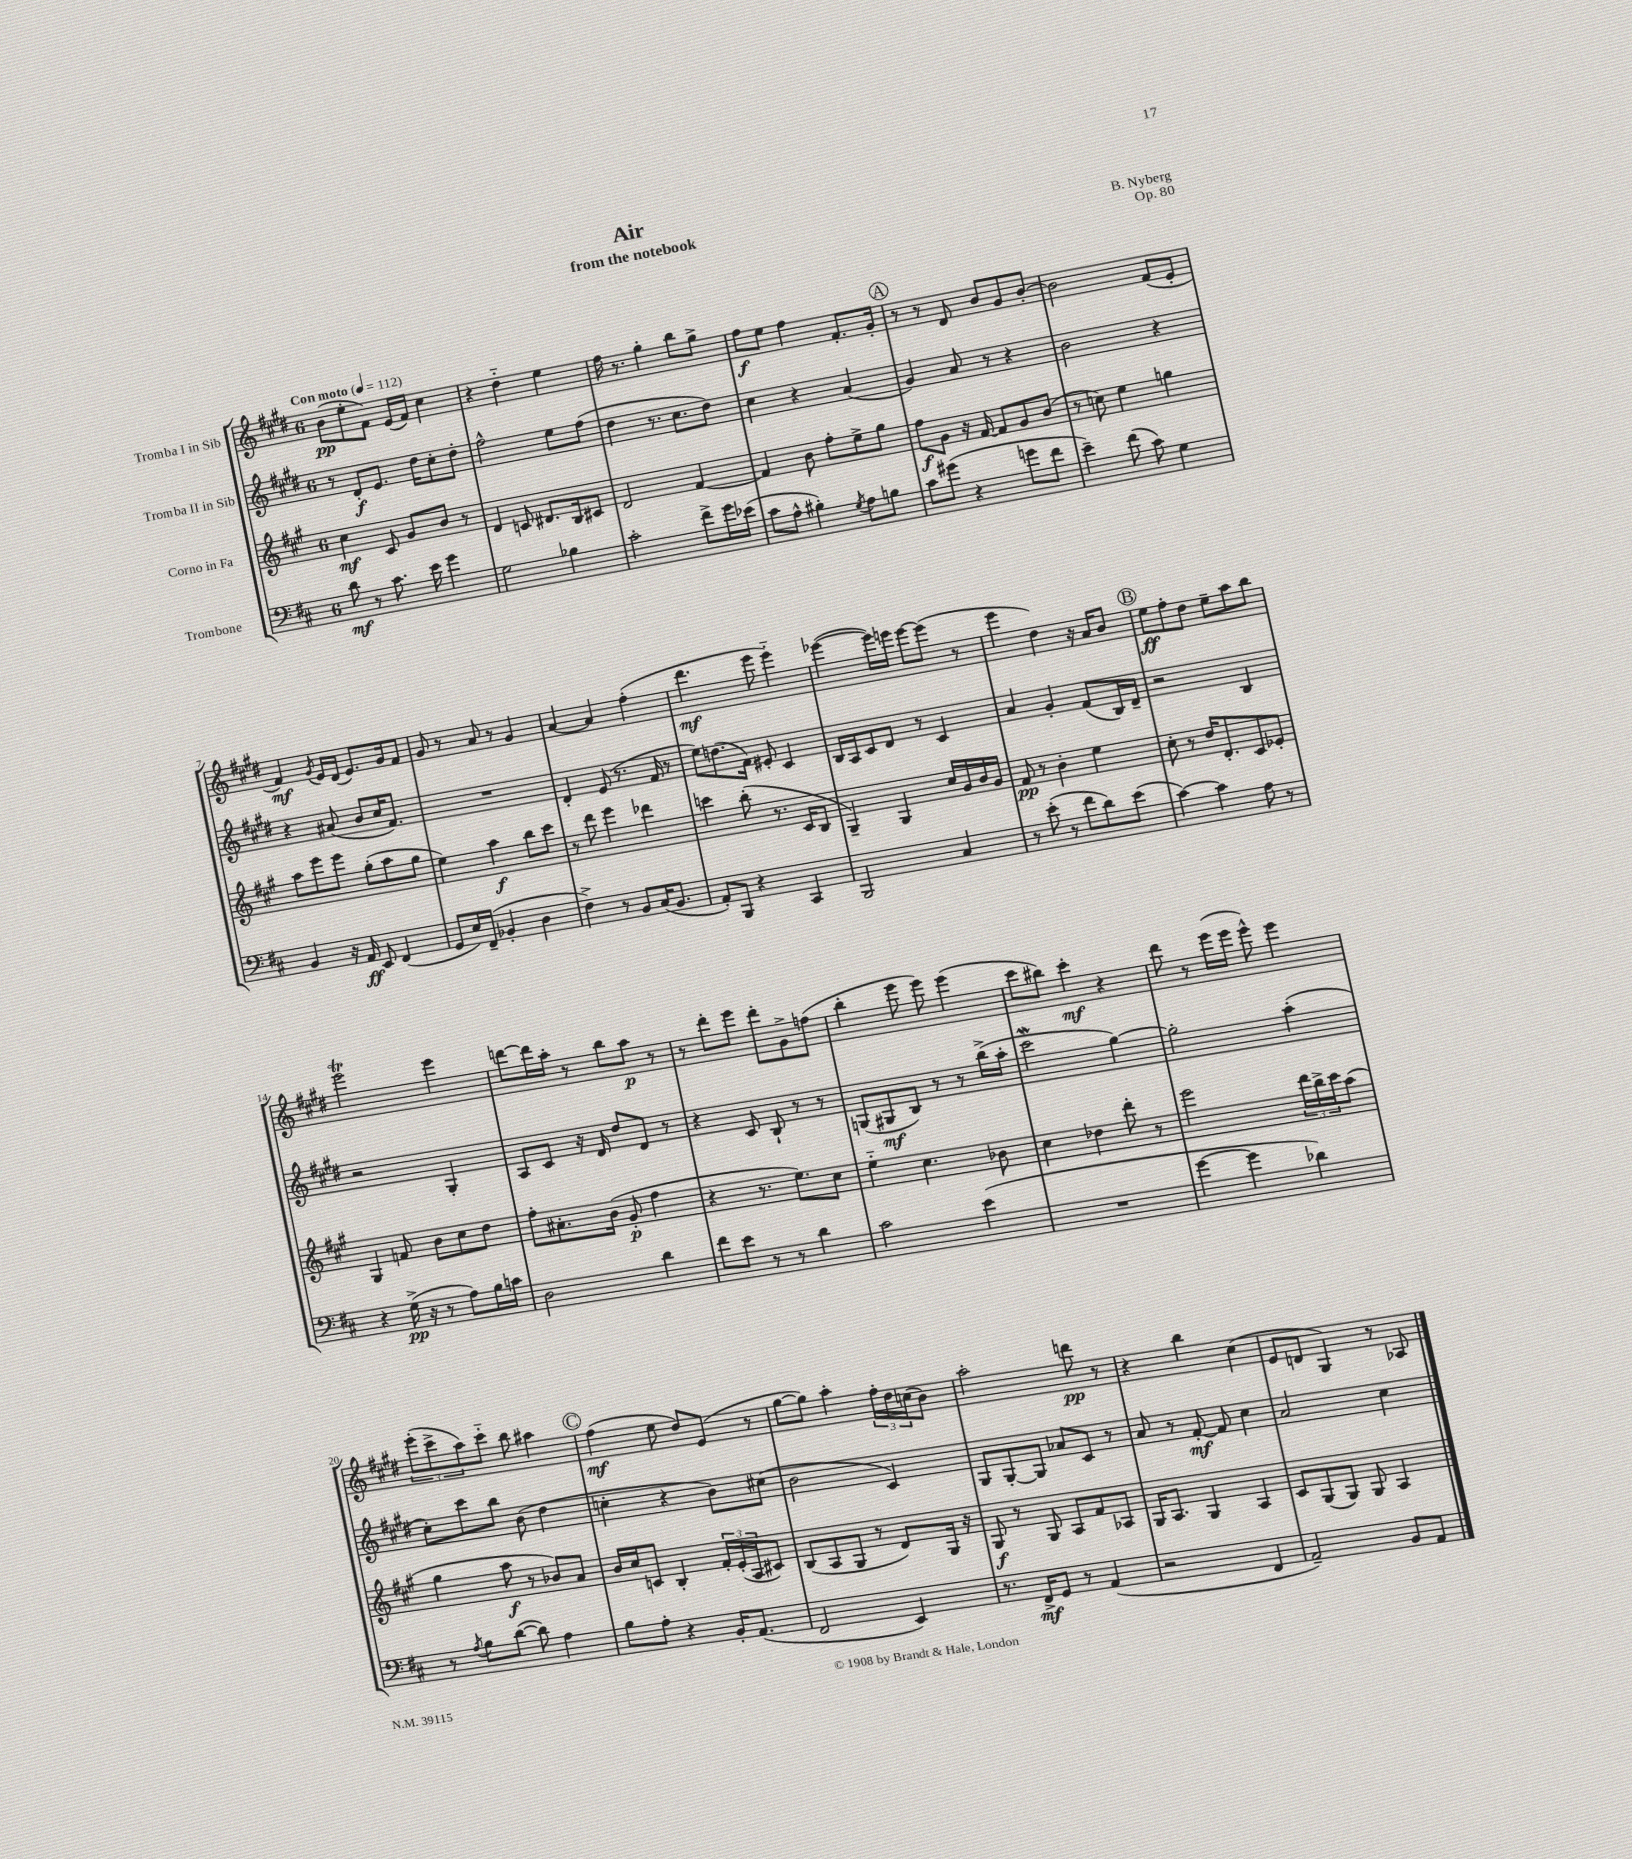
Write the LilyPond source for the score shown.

\header { title = "Air" composer = "B. Nyberg" subtitle = "from the notebook" opus = "Op. 80" }
<<
\new StaffGroup <<
\new Staff = "s0" \with { instrumentName = "Tromba I in Sib" } {
    \clef treble \key e \major \once \override Staff.TimeSignature.style = #'single-digit \time 6/8 \tempo "Con moto" 4 = 112
    b'8\pp( e''8-. fis'8) e'16( fis'16) cis''4 |
    r4 dis''4-_ e''4 |
    fis''16 r8. gis''4-. b''8 gis''8-> |
    fis''8\f e''8 fis''4 fis'8.-. gis'16-. |
    \mark \markup { \circle "A" } r8 r8 dis'8 b'8 gis'8 b'8~-. |
    b'2 fis'8( e'8-. |
    fis'4\mf) \acciaccatura { gis'8 } e'16 dis'16( e'8.) gis'16 fis'8 |
    gis'8 r8 a'8 r8 gis'4 |
    a'4~ a'4 fis''4-.( |
    dis'''4.\mf e'''8 e'''4-_) |
    ees'''4~( ees'''16) e'''16 e'''8~ e'''8( r8 |
    e'''4 dis''4) r16 a'16 b'8 |
    \mark \markup { \circle "B" } e''8\ff fis''8-. dis''8 e''8-- a''8 b''8 |
    e'''2\trill e'''4 |
    d'''8~ d'''16 a''16-. r8 b''8 a''8\p r8 |
    r8 dis'''8-. e'''8 dis'''8-. gis'8-> f''8( |
    b''4-. e'''8 e'''8) e'''4( |
    cis'''8 bis''8) cis'''4-.\mf r4 |
    dis'''8 r8 e'''16( e'''16 e'''8-^) e'''4 |
    \tuplet 3/2 { e'''8-.( cis'''8-> a''8) } cis'''8-_ b''8 ais''4 |
    \mark \markup { \circle "C" } fis''4\mf( e''8 dis''8) e'8( r8 |
    gis''8~ gis''8) a''4-. \tuplet 3/2 { fis''16-. dis''16 c''16( } b'8) |
    a''2-. d'''8\pp r8 |
    r4 b''4 cis''4( |
    e'8 d'8 gis4) r8 aes8 \bar "|." |
}
\new Staff = "s1" \with { instrumentName = "Tromba II in Sib" } {
    \clef treble \key e \major \once \override Staff.TimeSignature.style = #'single-digit \time 6/8
    r8 dis'8-.\f e'8. dis''16 cis''8-. dis''8-. |
    fis''2-^ e''8 fis''8( |
    dis''4 r8. cis''8. dis''8) |
    cis''4 r4 a'4( |
    \mark \markup { \circle "A" } gis'4) a'8 r8 r4 |
    b'2 r4 |
    r4 ais'8( b'8 cis''16 fis'8.) |
    R2. |
    dis'4-. e'8( r8. fis'16 r8 |
    e''8) d''8.( fis'16) eis'8-. cis'4 |
    b16 a16 cis'8 dis'8 r8 cis'4 |
    a'4 gis'4-. fis'8( b16) dis'16-- |
    \mark \markup { \circle "B" } r2 b4 |
    r2 gis4-. |
    a8 cis'8 r16 dis'16 dis''8 dis'8 r8 |
    r4 cis'8 b8-! r8 r8 |
    g8( gis8\mf b8) r8 r8 b''16->( a''16-. |
    cis'''2\mordent gis''4~) |
    gis''2-. a''4-.( |
    cis''8-.) cis'''8 b''8 b'8( dis''4 |
    \mark \markup { \circle "C" } c''4-. r4 b'8) cis''8( |
    b'2 cis'4) |
    gis8 gis8~-. gis8 aes'8 cis'8 r8 |
    a'8 r8 fis'8~-.\mf fis'8 cis''4 |
    a'2 cis''4 \bar "|." |
}
\new Staff = "s2" \with { instrumentName = "Corno in Fa" } {
    \clef treble \key a \major \once \override Staff.TimeSignature.style = #'single-digit \time 6/8
    cis''4\mf cis'8 gis'8 b'8 r8 |
    d'4 c'8 dis'8. b16 cis'8 |
    d'2 fis'4~ |
    fis'4 b'8 fis''8-. e''8-> gis''8 |
    \mark \markup { \circle "A" } fis''8\f gis'8 r16 fis'16~ fis'8 gis'8 b'8( |
    r8 c''8) e''4 g''4 |
    a''8 e'''8 e'''8 gis''8-.( a''8 gis''8 |
    e''4) a''4\f b''8 cis'''8 |
    r8 d'''8 e'''4 des'''4 |
    c'''4 b''8-.( r8. cis'16 b8 |
    gis4--) gis4 cis''16 gis'16 b'16 gis'16 |
    fis'8\pp r8 b'4-. e''4 |
    \mark \markup { \circle "B" } cis''8-. r8 d''16 d'8.-. cis'8 ees'8-. |
    gis4 f'8 b'8 cis''8 d''8 |
    fis''8-. ais'8.-. b'16( gis'8-.\p fis''4 |
    r4 r8. e''8.) cis''8 |
    e''4-_ cis''4. bes'8 |
    cis''4 des''4 d'''8-. r8 |
    e'''2 \tuplet 3/2 { d'''16 b''16-> cis'''16 } a''8( |
    gis''4 a''8\f r8 bes'8) a'8 |
    \mark \markup { \circle "C" } b'16 cis''16 c'8 b4-. \tuplet 3/2 { fis'16-. e'16-.( a16 } cis'8) |
    b8( a8 gis8 r8 d'8) gis16 r16 |
    gis8\f r8 gis8 a8 fis'8 aes8 |
    gis16 a8. gis4 a4 |
    cis'8 gis8( gis8) gis8 a4 \bar "|." |
}
\new Staff = "s3" \with { instrumentName = "Trombone" } {
    \clef bass \key d \major \once \override Staff.TimeSignature.style = #'single-digit \time 6/8
    d'8\mf r8 cis'8. e'16 g'4 |
    g2 bes4 |
    cis'2-. fis'8-> g'16 ees'16( |
    cis'8 a8-^ bis4-.) \acciaccatura { g8 } a8 b8 |
    \mark \markup { \circle "A" } cis'8 gis'8( r4 g'8 fis'8 |
    e'4--) fis'8( cis'8) g4 |
    b,4 r16 a,16\ff e,8 fis,4( |
    g,8 e16) fis,16--( bes,4-. d4 |
    fis4->) r8 b,8 cis16( b,8. |
    a,8-.) b,,8 r4 cis,4 |
    b,,2 cis4 |
    r8 e'8-.( r8 fis'8 d'8) e'8( |
    \mark \markup { \circle "B" } cis'4~) cis'4 a8 r8 |
    r4 g16->\pp( r16 r8 a8) b16 c'16 |
    d2 d'4 |
    fis'8 e'8 r8 r8 d'4 |
    cis'2 e'4( |
    R2. |
    g'4~ g'4 des'4) |
    r8 \acciaccatura { a8 } b8 d'8~( d'8) a4 |
    \mark \markup { \circle "C" } b8 a8-. r4 b,16-. a,8.( |
    fis,2 e,4) |
    r8. fis,16->\mf g,8 r8 a,4( |
    r2 fis,4 |
    a,2--) b,8 a,8 \bar "|." |
}
>>
>>
